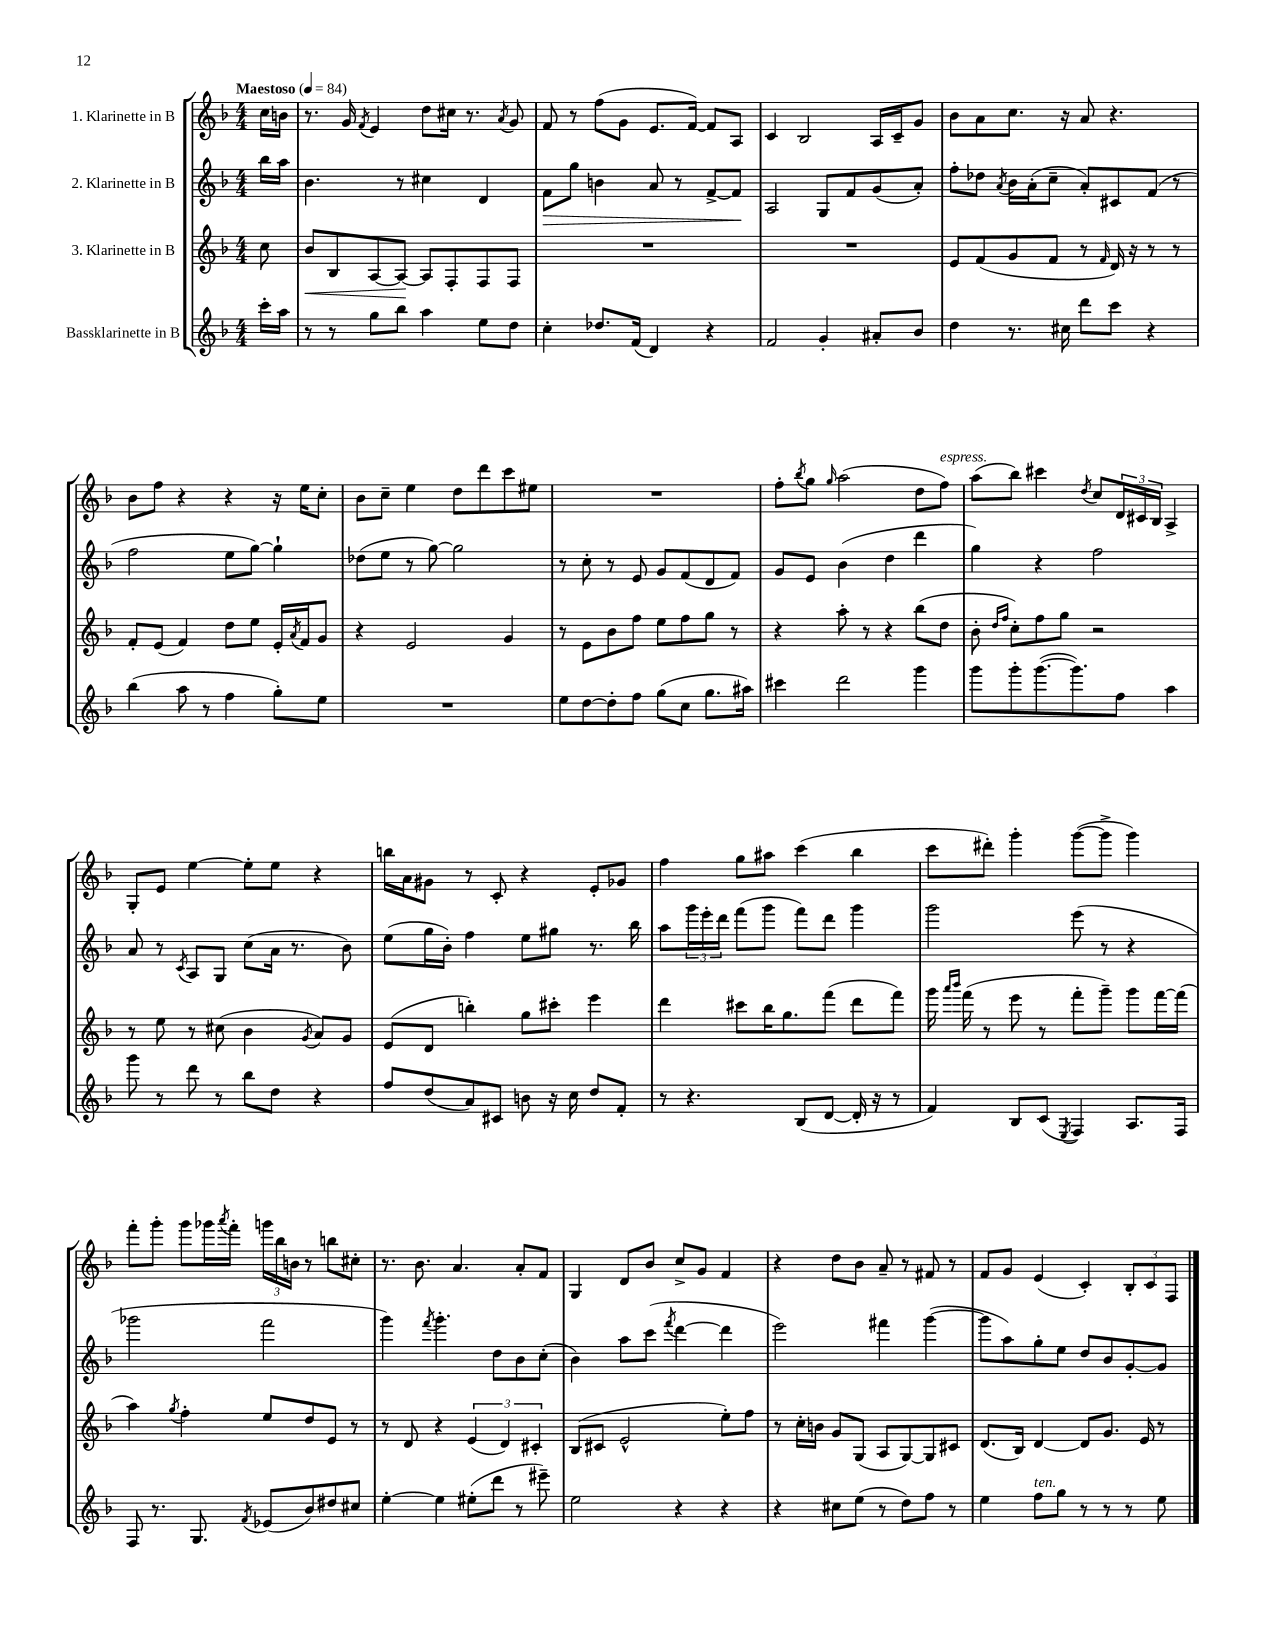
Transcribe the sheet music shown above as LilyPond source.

<<
\new StaffGroup <<
\new Staff = "s0" \with { instrumentName = "1. Klarinette in B" } {
    \clef treble \key f \major \numericTimeSignature \time 4/4 \partial 8 \tempo "Maestoso" 4 = 84
    c''16 b'16 |
    r8. g'16 \acciaccatura { f'8 } e'4 d''8 cis''16 r8. \acciaccatura { a'8 } g'8 |
    f'8 r8 f''8( g'8 e'8. f'16~) f'8 a8 |
    c'4 bes2 a16 c'16-- g'8 |
    bes'8 a'8 c''8. r16 a'8 r4. |
    bes'8 f''8 r4 r4 r16 e''16 c''8-. |
    bes'8 c''8-- e''4 d''8 d'''8 c'''8 eis''8 |
    R1 |
    f''8-. \acciaccatura { bes''8 } g''8 \grace { g''16 } a''2( d''8 f''8^\markup { \italic "espress." }) |
    a''8( bes''8) cis'''4 \acciaccatura { d''8 } c''8 \tuplet 3/2 { d'16 cis'16 bes16 } a4-> |
    g8-. e'8 e''4~ e''8-. e''8 r4 |
    b''16 a'16 gis'8 r8 c'8-. r4 e'8-. ges'8 |
    f''4 g''8 ais''8 c'''4( bes''4 |
    c'''8 dis'''8-.) g'''4-. g'''8~( g'''8-> g'''4) |
    f'''8-. g'''8-. g'''8 ges'''16 \acciaccatura { a'''8 } f'''16-. \tuplet 3/2 { g'''16 bes''16 b'16 } r8 b''8 cis''8-. |
    r8. bes'8. a'4. a'8-. f'8 |
    g4 d'8 bes'8 c''8-> g'8 f'4 |
    r4 d''8 bes'8 a'8-- r8 fis'8 r8 |
    f'8 g'8 e'4( c'4-.) \tuplet 3/2 { bes8-. c'8 f8 } \bar "|." |
}
\new Staff = "s1" \with { instrumentName = "2. Klarinette in B" } {
    \clef treble \key f \major \numericTimeSignature \time 4/4 \partial 8
    bes''16 a''16 |
    bes'4. r8 cis''4 d'4 |
    f'8\> g''8 b'4 a'8 r8 f'8~-> f'8\! |
    a2 g8 f'8 g'8( a'8-.) |
    f''8-. des''8 \acciaccatura { a'8 } bes'16 a'16-.( c''8-- a'8-.) cis'8 f'8( r8 |
    f''2 e''8 g''8~) g''4-! |
    des''8( e''8 r8 g''8~) g''2 |
    r8 c''8-. r8 e'8 g'8 f'8( d'8 f'8) |
    g'8 e'8 bes'4( d''4 d'''4 |
    g''4) r4 f''2 |
    a'8 r8 \acciaccatura { c'8 } a8 g8 c''8( a'16 r8. bes'8) |
    e''8( g''16 bes'16-.) f''4 e''8 gis''8 r8. bes''16 |
    a''8 \tuplet 3/2 { g'''16 e'''16-. d'''16 } f'''8( g'''8 f'''8) d'''8 g'''4 |
    g'''2 e'''8( r8 r4 |
    ges'''2 f'''2 |
    g'''4) \acciaccatura { f'''8 } g'''4.-. d''8 bes'8 c''8-.( |
    bes'4) a''8 c'''8( \acciaccatura { f'''8 } d'''4~ d'''4 |
    e'''2) fis'''4 g'''4~( |
    g'''8 a''8) g''8-. e''8 d''8 bes'8 g'8~-. g'8 \bar "|." |
}
\new Staff = "s2" \with { instrumentName = "3. Klarinette in B" } {
    \clef treble \key f \major \numericTimeSignature \time 4/4 \partial 8
    c''8 |
    bes'8\< bes8 a8~ a8~\! a8 f8-. f8 f8 |
    R1 |
    R1 |
    e'8 f'8( g'8 f'8 r8 \grace { f'16 } d'16) r16 r8 r8 |
    f'8-. e'8( f'4) d''8 e''8 e'16-. \acciaccatura { a'8 } f'16 g'8 |
    r4 e'2 g'4 |
    r8 e'8 bes'8 f''8 e''8 f''8 g''8 r8 |
    r4 a''8-. r8 r4 bes''8( d''8 |
    bes'8-. \grace { d''16 f''16 } c''8-.) f''8 g''8 r2 |
    r8 e''8 r8 cis''8( bes'4 \acciaccatura { g'8 } a'8) g'8 |
    e'8( d'8 b''4-.) g''8 cis'''8-. e'''4 |
    d'''4 cis'''8 bes''16 g''8. f'''8( d'''8 f'''8) |
    g'''16 \grace { a'''16 bes'''16 } f'''16( r8 e'''8 r8 f'''8-. g'''8--) g'''8 f'''16~ f'''16( |
    a''4) \acciaccatura { g''8 } f''4-. e''8 d''8 e'8 r8 |
    r8 d'8 r4 \tuplet 3/2 { e'4( d'4) cis'4-. } |
    bes8( cis'8 e'2-^ e''8-.) f''8 |
    r8 c''16-. b'16 g'8 g8( a8 g8~) g8 cis'8 |
    d'8.( bes16) d'4~ d'8 g'8. e'16 r8 \bar "|." |
}
\new Staff = "s3" \with { instrumentName = "Bassklarinette in B" } {
    \clef treble \key f \major \numericTimeSignature \time 4/4 \partial 8
    c'''16-. a''16 |
    r8 r8 g''8 bes''8 a''4 e''8 d''8 |
    c''4-. des''8. f'16( d'4) r4 |
    f'2 g'4-. ais'8-. bes'8 |
    d''4 r8. cis''16 d'''8 c'''8 r4 |
    bes''4( a''8 r8 f''4 g''8-.) e''8 |
    R1 |
    e''8 d''8~ d''8-. f''8 g''8( c''8 g''8. ais''16) |
    cis'''4 d'''2 g'''4 |
    g'''8 g'''8-. g'''8.~( g'''8.) f''8 a''4 |
    g'''8 r8 d'''8 r8 bes''8 d''8 r4 |
    f''8 d''8( a'8) cis'8 b'8 r16 c''16 d''8 f'8-. |
    r8 r4. bes8( d'8~ d'16-. r16 r8 |
    f'4) bes8 c'8( \acciaccatura { e8 } f4) a8. f16 |
    f8 r8. g8. \acciaccatura { f'8 } ees'8( bes'8) dis''8 cis''8 |
    e''4~-. e''4 eis''8-.( d'''8 r8 eis'''8--) |
    e''2 r4 r4 |
    r4 cis''8 e''8( r8 d''8) f''8 r8 |
    e''4 f''8^\markup { \italic "ten." } g''8 r8 r8 r8 e''8 \bar "|." |
}
>>
>>
\layout { \context { \Score \remove "Bar_number_engraver" } }
